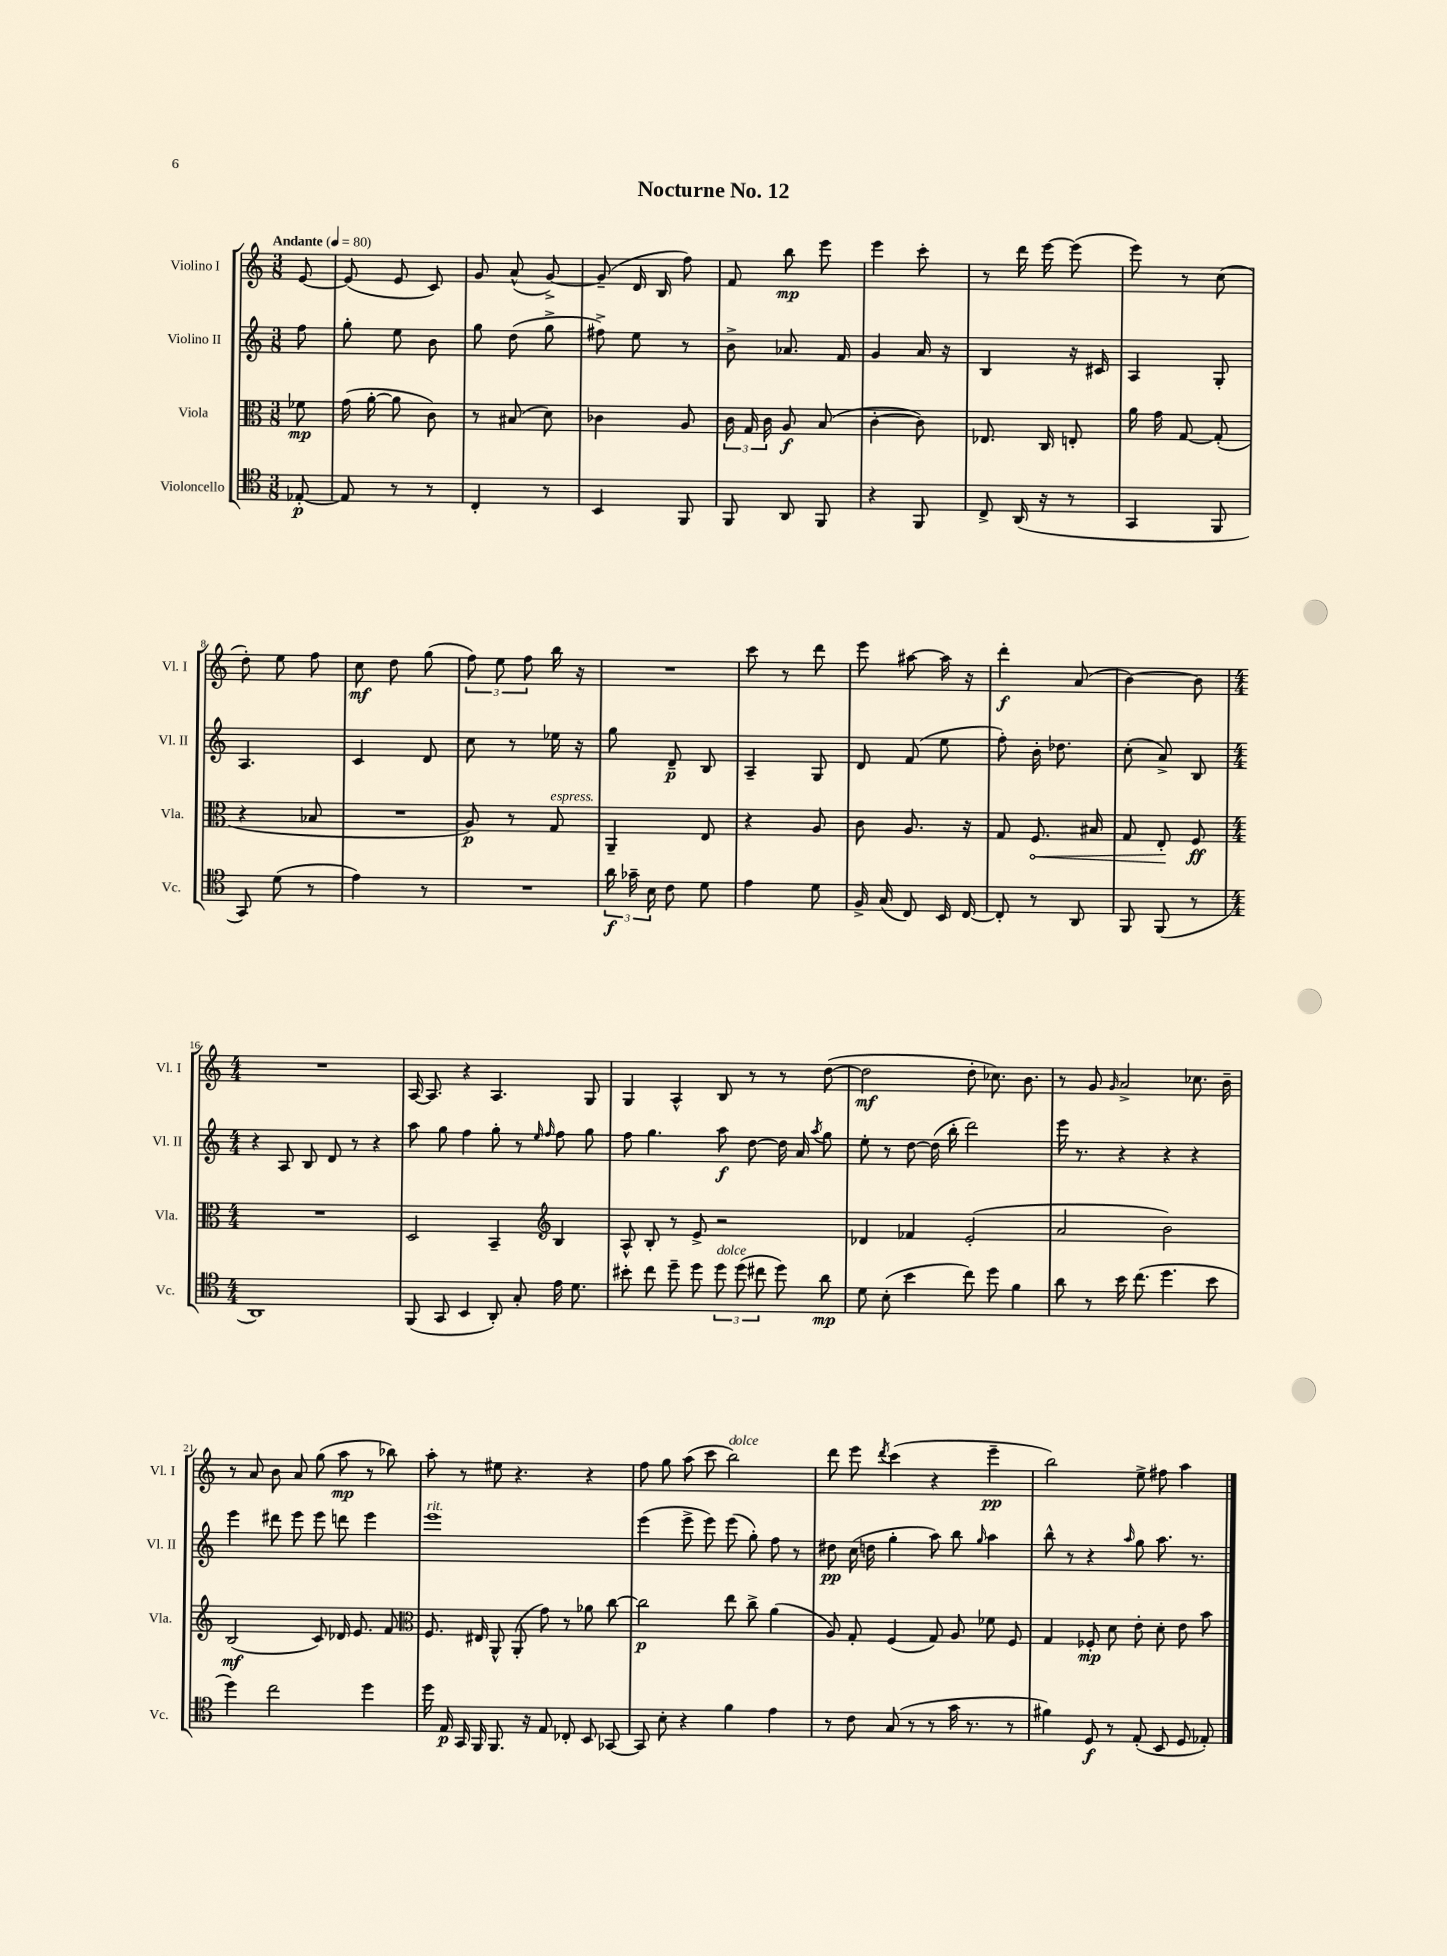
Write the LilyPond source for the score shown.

\header { title = "Nocturne No. 12" }
<<
\new StaffGroup <<
\new Staff = "s0" \with { instrumentName = "Violino I" shortInstrumentName = "Vl. I" } {
    \clef treble \key c \major \numericTimeSignature \time 3/8 \partial 8 \tempo "Andante" 4 = 80
    \autoBeamOff e'8~ |
    e'8( e'8 c'8) |
    g'8 a'8-^( g'8~->) |
    g'8--( d'16 b16 f''8) |
    f'8 b''8\mp e'''8 |
    e'''4 c'''8-. |
    r8 d'''16 e'''16~ e'''8( |
    e'''8) r8 c''8( |
    d''8-.) e''8 f''8 |
    c''8\mf d''8 g''8( |
    \tuplet 3/2 { f''8) e''8 f''8 } b''16 r16 |
    R4. |
    c'''8 r8 d'''8 |
    e'''8 ais''8~ ais''16 r16 |
    d'''4-.\f a'8( |
    b'4~) b'8 |
    \numericTimeSignature \time 4/4 R1 |
    a16~ a8. r4 a4. g8 |
    g4 a4-^ b8 r8 r8 d''8~( |
    d''2\mf d''8-. ces''8.) b'8. |
    r8 g'8 \grace { g'16 } a'2-> ces''8. b'16-- |
    r8 a'8 b'8 a'8 g''8( a''8\mp r8 bes''8) |
    a''8-. r8 eis''8 r4. r4 |
    f''8 g''8 a''8( c'''8 b''2^\markup { \italic "dolce" }) |
    d'''8 e'''8 \acciaccatura { d'''8 } c'''4( r4 e'''4--\pp |
    b''2) e''8-> fis''8 a''4 \bar "|." |
}
\new Staff = "s1" \with { instrumentName = "Violino II" shortInstrumentName = "Vl. II" } {
    \clef treble \key c \major \numericTimeSignature \time 3/8 \partial 8
    \autoBeamOff f''8 |
    g''8-. e''8 b'8 |
    g''8 d''8( g''8-> |
    fis''8->) e''8 r8 |
    b'8-> aes'8. f'16 |
    g'4 a'16 r16 |
    b4 r16 cis'16 |
    a4 g8-. |
    a4. |
    c'4 d'8 |
    c''8 r8 ees''16 r16 |
    g''8 d'8--\p b8 |
    a4-- g8 |
    d'8 f'8( e''8 |
    f''8-.) b'16-. des''8. |
    c''8-.( a'8->) b8 |
    \numericTimeSignature \time 4/4 r4 a8 b8 d'8 r8 r4 |
    a''8 g''8 f''4 g''8-. r8 \grace { e''16 f''16 } f''8 g''8 |
    f''8 g''4. a''8\f d''8~ d''16 a'16 \acciaccatura { a''8 } g''8 |
    e''8-. r8 d''8~ d''16( b''16-. d'''2) |
    e'''16 r8. r4 r4 r4 |
    e'''4 dis'''8 e'''8 e'''8 d'''8 e'''4 |
    e'''1^\markup { \italic "rit." } |
    e'''4( e'''8-> e'''8) e'''8( g''8-.) f''8 r8 |
    dis''8\pp c''16( d''16 g''4-. a''8) b''8 \grace { g''16 } a''4 |
    b''8-^ r8 r4 \grace { a''16 } g''8 a''8. r8. \bar "|." |
}
\new Staff = "s2" \with { instrumentName = "Viola" shortInstrumentName = "Vla." } {
    \clef alto \key c \major \numericTimeSignature \time 3/8 \partial 8
    \autoBeamOff fes'8\mp |
    g'16( a'16~-. a'8 c'8) |
    r8 bis8( d'8) |
    ces'4 a8 |
    \tuplet 3/2 { c'16 g16 c'16 } a8\f b8( |
    c'4~-. c'8) |
    ees8. c16 e8-. |
    a'16 g'16 g8~ g8-.( |
    r4 bes8 |
    R4. |
    a8\p) r8 g8^\markup { \italic "espress." } |
    a,4-- e8 |
    r4 a8 |
    c'8 a8. r16 |
    g8 \once \override Hairpin.circled-tip = ##t f8.\< bis16 |
    g8 e8-.\! f8\ff |
    \numericTimeSignature \time 4/4 R1 |
    d2 b,4-- \clef treble b4 |
    a8-^ b8-. r8 e'8-> r2 |
    des'4 fes'4 e'2-.( |
    a'2 b'2) |
    b2\mf( c'8) des'16 e'8. f'8 |
    \clef alto f8. eis16 a,8-^ a,8-.( g'8) r8 aes'8 c''8~ |
    c''2\p e''8 c''8-> a'4( |
    a8) g8-. f4( g8) a8 fes'8 f8 |
    g4 fes8-.\mp d'8 e'8-. d'8-. e'8 b'8 \bar "|." |
}
\new Staff = "s3" \with { instrumentName = "Violoncello" shortInstrumentName = "Vc." } {
    \clef tenor \key c \major \numericTimeSignature \time 3/8 \partial 8
    \autoBeamOff ees8~-.\p |
    ees8 r8 r8 |
    c4-. r8 |
    b,4 f,8 |
    f,8 a,8 f,8 |
    r4 f,8 |
    c8-> a,16( r16 r8 |
    g,4 f,8 |
    g,8) d'8( r8 |
    e'4) r8 |
    R4. |
    \tuplet 3/2 { a'16\f ges'16-- b16 } c'8 d'8 |
    e'4 d'8 |
    f16-> g16( c8) b,16 c16~ |
    c8-. r8 a,8 |
    f,8 f,8( r8 |
    \numericTimeSignature \time 4/4 a,1) |
    f,8( g,8 b,4 a,8-.) g8-. e'16 d'8. |
    bis'8-. c''8 d''8-- d''8 \tuplet 3/2 { d''8^\markup { \italic "dolce" } d''8( cis''8 } d''8) a'8\mp |
    d'8 b8-.( b'4 c''8) d''8 f'4 |
    a'8 r8 b'16 c''8.( d''4. b'8 |
    d''4) c''2 d''4 |
    d''16 e16\p g,16 f,16 f,8. r16 e8 ces8-. b,8 ges,8~ |
    ges,8 b8-. r4 f'4 e'4 |
    r8 c'8 g8( r8 r8 g'16 r8. r8 |
    fis'4) d8\f r8 e8-.( b,8 d8 ees8-.) \bar "|." |
}
>>
>>
